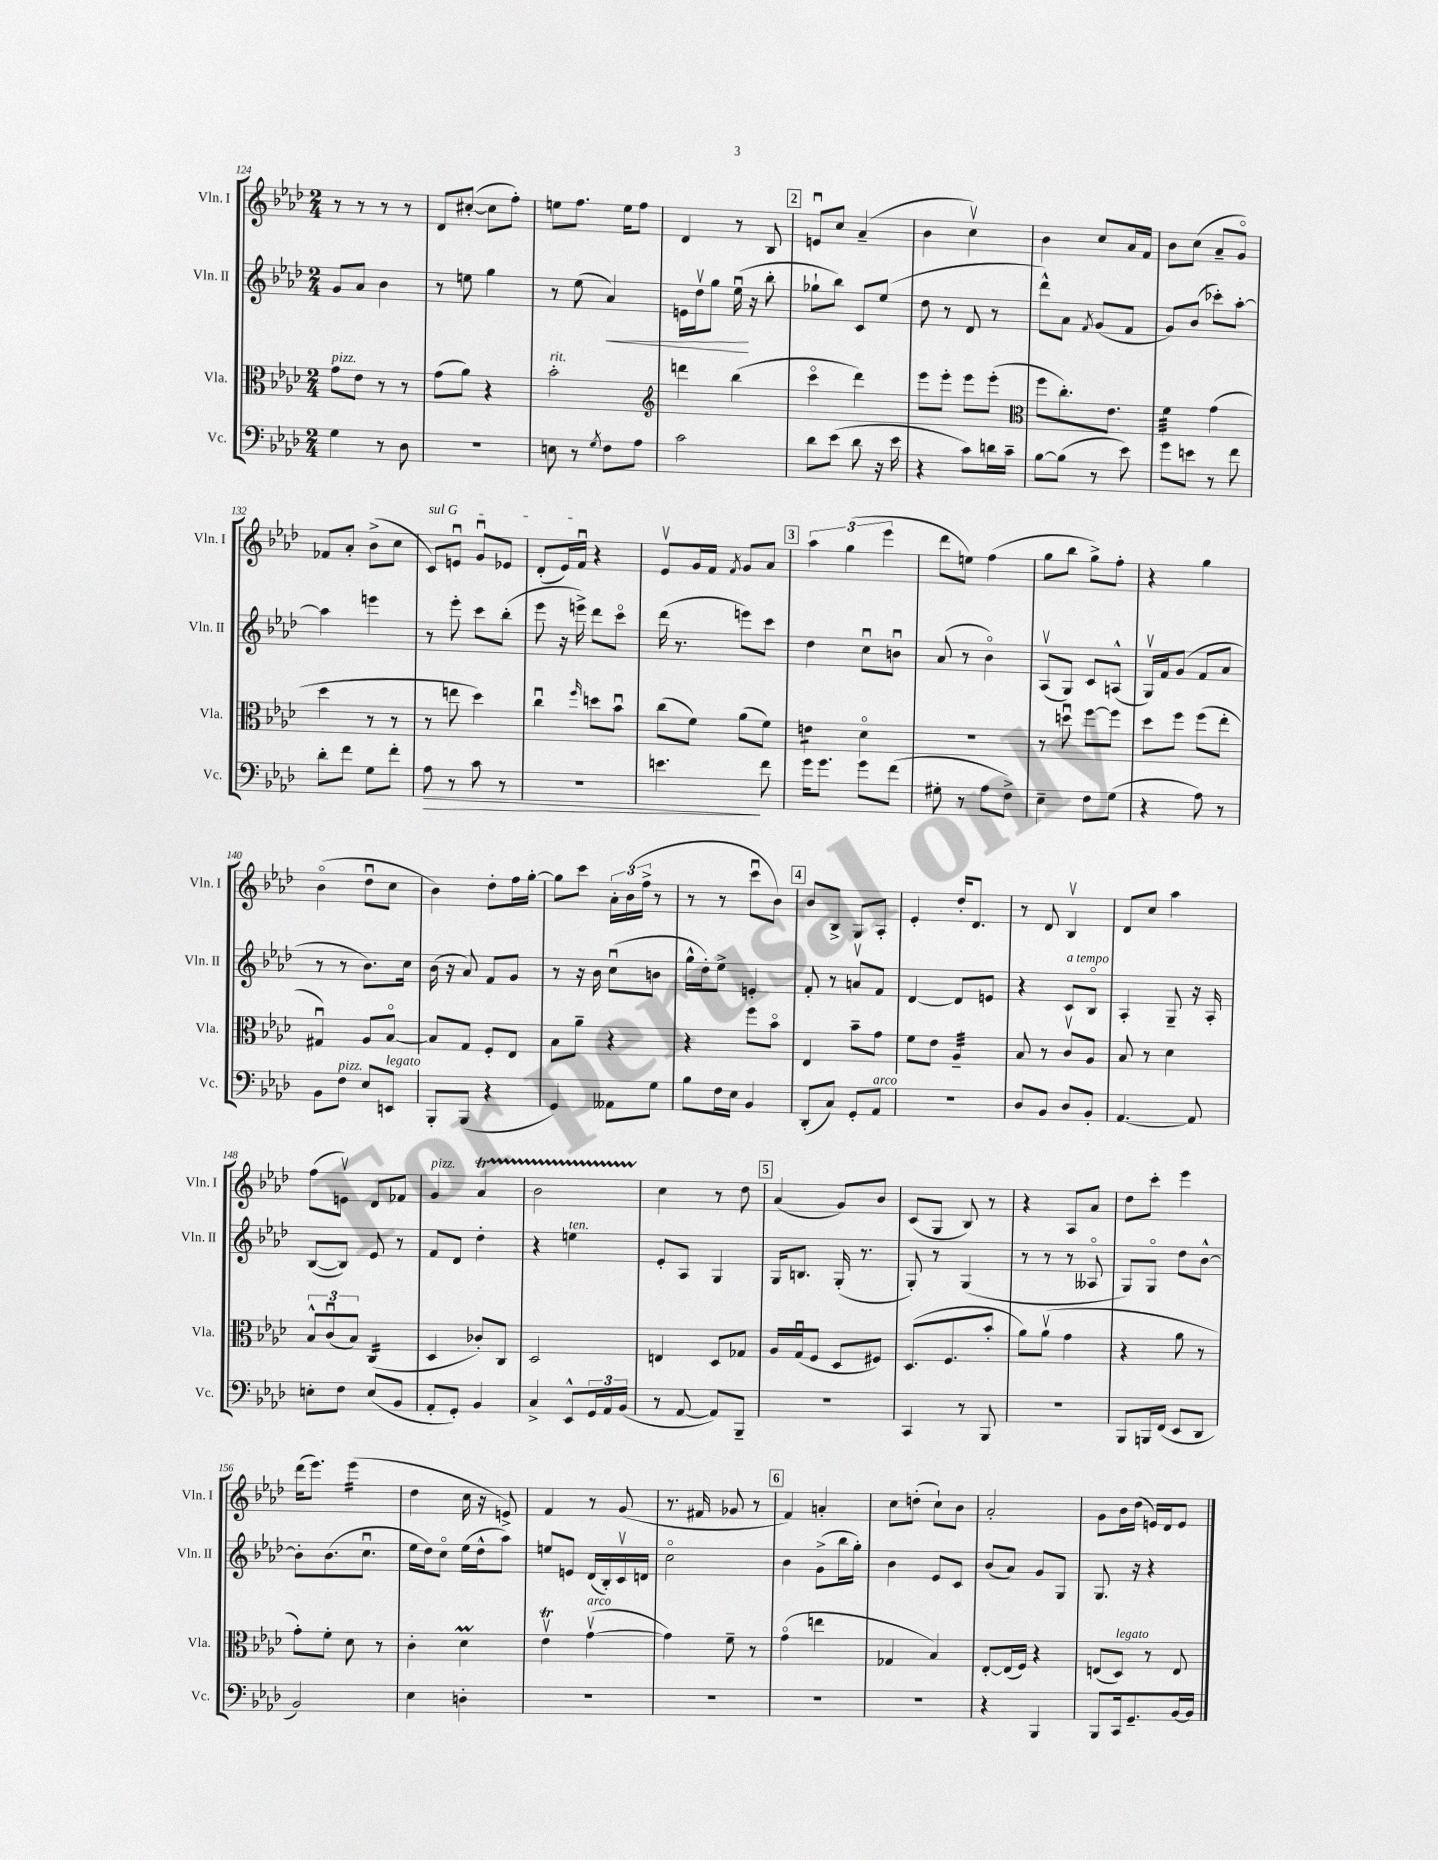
<<
\new StaffGroup <<
\new Staff = "s0" \with { instrumentName = "Vln. I" shortInstrumentName = "Vln. I" } {
    \clef treble \key aes \major \numericTimeSignature \time 2/4
    r8 r8 r8 r8 |
    des'8 cis''8~-.( cis''8 f''8-.) |
    e''8 f''8. e''16 f''8 |
    des'4 r8 bes8 |
    \mark \markup { \box "2" } e'8\downbow c''8 aes'4--( |
    bes'4 c''4\upbow) |
    bes'4 c''8 aes'16 f'16 |
    bes'8 c''8( aes'8-- g'8\flageolet) |
    fes'8 aes'8-. bes'8->( c''8 |
    \once \override TextSpanner.bound-details.left.text = \markup { \italic "sul G" } c'8\startTextSpan) e'8\downbow g'8\downbow ees'8 |
    des'8-.( ees'16) f'16\downbow\stopTextSpan r4 |
    ees'8\upbow g'16 f'16 \acciaccatura { f'8 } g'8 aes'8 |
    \mark \markup { \box "3" } \tuplet 3/2 { aes''4 g''4( ees'''4 } |
    des'''8 e''8) f''4( |
    g''8 bes''8 g''8->) f''8-. |
    r4 g''4 |
    bes'4\flageolet( des''8\downbow c''8 |
    bes'4) des''8-. f''16 g''16~-. |
    g''8 c'''8 \tuplet 3/2 { aes'16-. bes'16( f''16-> } r8 |
    r8 r8 c'''8\downbow bes'8) |
    \mark \markup { \box "4" } bes'8 bes8-> g8 aes8-. |
    ees'4-. des''16-. des'8. |
    r8 des'8 bes4\upbow |
    des'8 c''8 aes''4 |
    f''8( e'8\upbow) des'8 fes'8 |
    g'4^\markup { \italic "pizz." } aes'4\startTrillSpan |
    bes'2 |
    c''4\stopTrillSpan r8 des''8 |
    \mark \markup { \box "5" } aes'4( g'8) bes'8 |
    c'8( g8 bes8) r8 |
    r4 aes8 aes'8 |
    des''8 c'''8-. ees'''4 |
    des'''16( ees'''8.) ees'''4:16( |
    des''4 c''16 r16 e'8->) |
    f'4 r8 g'8( |
    r8. fis'16 ges'8 r8 |
    \mark \markup { \box "6" } f'4) a'4-. |
    c''8 d''8-.( c''8-!) bes'8 |
    aes'2-. |
    g'8 bes'16 des''16( e'16) des'16 e'8 \bar "|." |
}
\new Staff = "s1" \with { instrumentName = "Vln. II" shortInstrumentName = "Vln. II" } {
    \clef treble \key aes \major \numericTimeSignature \time 2/4
    g'8 aes'8 bes'4 |
    r8 e''8 g''4 |
    r8 ees''8( aes'4\<) |
    e'16 des''16\upbow g''8 ees''16\downbow\!( r16 bes''8-. |
    \mark \markup { \box "2" } ges''8-! bes''8) c'8 ees''8( |
    des''8 r8 des'8 r8 |
    des'''8-^) aes'8 \acciaccatura { f'8 } g'8( f'8 |
    g'8) bes'8( ces'''8-.) aes''8~-. |
    aes''4 e'''4 |
    r8 ees'''8-. c'''8 bes''8-.( |
    ees'''8 r16 e'''16->) des'''8 c'''8\flageolet |
    des'''16( r8. e'''8) c'''8 |
    \mark \markup { \box "3" } des''4 c''8\downbow b'8\downbow |
    aes'8( r8 bes'4\flageolet) |
    aes8\upbow( g8) c'8 a8-^( |
    g16\upbow) f'16 g'8( f'8 aes'8 |
    r8 r8 bes'8.) c''16 |
    bes'16( r16 aes'8) f'8 g'8 |
    r8 r16 bes'16 c''8\downbow( b'8 |
    g''16-^ des''16-.) ees''8-> e'4-. |
    \mark \markup { \box "4" } f'8-. r8 a'8\upbow f'8 |
    des'4~ des'8 e'8 |
    r4 c'8^\markup { \italic "a tempo" } bes8\flageolet |
    aes4-. g8-- r16 aes16-. |
    bes8~( bes8) ees'8 r8 |
    f'8 des'8 des''4-. |
    r4 e''4^\markup { \italic "ten." } |
    ees'8-. aes8 g4 |
    \mark \markup { \box "5" } g16 b8. g16-.( r8. |
    g8-.) r8 g4( |
    r8 r8 r8 aeses8\flageolet |
    g8) g8\flageolet des''8 bes'8~-^ |
    bes'8-. bes'8.( c''8.\downbow |
    ees''16 des''16) c''8\flageolet ees''16( des''16-^ aes''8) |
    e''8 e'8 des'16( bes16-.) c'16\upbow d'16 |
    c''2\flageolet |
    \mark \markup { \box "6" } bes'4 g'8->( bes''16 g''16-.) |
    bes'4 ees'8 c'8 |
    bes'8( aes'8) g'8 g8 |
    g8. r16 r4 \bar "|." |
}
\new Staff = "s2" \with { instrumentName = "Vla." shortInstrumentName = "Vla." } {
    \clef alto \key aes \major \numericTimeSignature \time 2/4
    g'8^\markup { \italic "pizz." } ees'8 r8 r8 |
    g'8( aes'8) r4 |
    bes'2-.^\markup { \italic "rit." } |
    \clef treble d'''4 bes''4( |
    \mark \markup { \box "2" } c'''4\flageolet des'''4) |
    ees'''8 ees'''8-. ees'''8 ees'''8-.( |
    \clef alto f''8 c''8.-.) ees'8. |
    f'4:32 g'4( |
    des''4 r8 r8 |
    r8 e''8 des''4) |
    c''4\downbow \grace { f''16 } d''8 bes'8\downbow |
    c''8( f'8) aes'8( f'8) |
    \mark \markup { \box "3" } e'4:8 des'4\flageolet |
    r2 |
    r8 d''8\downbow f''8~ f''8 |
    des''8 f''8 f''8( ees''8-. |
    gis4\downbow) aes8 bes8~\flageolet |
    bes8 g8 f8-. ees8 |
    bes8 aes'8-- r4 |
    r4 f''8 bes'8\flageolet |
    \mark \markup { \box "4" } ees4 bes'8-- g'8 |
    f'8 ees'8 aes4:32-- |
    bes8 r8 c'8\upbow aes8 |
    bes8 r8 des'4 |
    \tuplet 3/2 { bes8-^ c'8\downbow( bes8) } c4:16( |
    des4 ces'8-.) c8 |
    des2 |
    e4 des8 ges8 |
    \mark \markup { \box "5" } aes16 g16\downbow( f8 des8 fis8) |
    des8.( f8. bes'8-. |
    aes'8) aes'8\upbow( g'4 |
    r4 aes'8 r8 |
    g'8-.) f'8-. des'8 r8 |
    c'4-. des'4\prall |
    ees'4\upbow\trill g'4~\upbow^\markup { \italic "arco" }( |
    g'4) f'8-- r8 |
    \mark \markup { \box "6" } g'4\flageolet( e''4 |
    ges4 bes4) |
    ees8~-. ees16( f16) r4 |
    e8( des8^\markup { \italic "legato" }) r8 e8 \bar "|." |
}
\new Staff = "s3" \with { instrumentName = "Vc." shortInstrumentName = "Vc." } {
    \clef bass \key aes \major \numericTimeSignature \time 2/4
    g4 r8 des8 |
    R2 |
    e8 r8 \acciaccatura { g8 } f8 aes8 |
    c'2 |
    \mark \markup { \box "2" } des'8 ees'8( des'8 r16 ees'16 |
    r4 c'8) d'16 c'16-- |
    bes8~ bes8( r8 ees'8) |
    g'8 e'8 r8 f'8 |
    des'8-. f'8 g8 f'8-. |
    aes8\> r8 c'8 r8 |
    R2 |
    e'4.\! f'8 |
    \mark \markup { \box "3" } g'16 g'8. g'8 f'8( |
    gis8-. r8 aes8 f8->) |
    ees4-- f8 g8( |
    r4 aes8) r8 |
    bes,8 f8^\markup { \italic "pizz." } ees8 e,8^\markup { \italic "legato" } |
    bes,,8-. bes,,8( r4 |
    g,4) aeses,8 g8 |
    bes8 f16 ees16 bes,4 |
    \mark \markup { \box "4" } des,8-.( c8) g,8-. aes,8^\markup { \italic "arco" } |
    R2 |
    des8 bes,8 des8 bes,8-. |
    aes,4.~ aes,8 |
    e8-. f8 e8( bes,8 |
    aes,8-. g,8-.) bes,4 |
    c4-> ees,8-^ \tuplet 3/2 { g,16 aes,16 bes,16( } |
    r8 aes,8~ aes,8) bes,,8-- |
    \mark \markup { \box "5" } R2 |
    c,4 r8 bes,,8 |
    R2 |
    bes,,8 b,,16 f,16( ees,8 des,8 |
    bes,2) |
    ees4 d4-. |
    R2 |
    R2 |
    \mark \markup { \box "6" } R2 |
    R2 |
    r4 bes,,4 |
    bes,,8 c,16 g,8.-- bes,16~ bes,16 \bar "|." |
}
>>
>>
\layout { \context { \Score currentBarNumber = #124 } }
